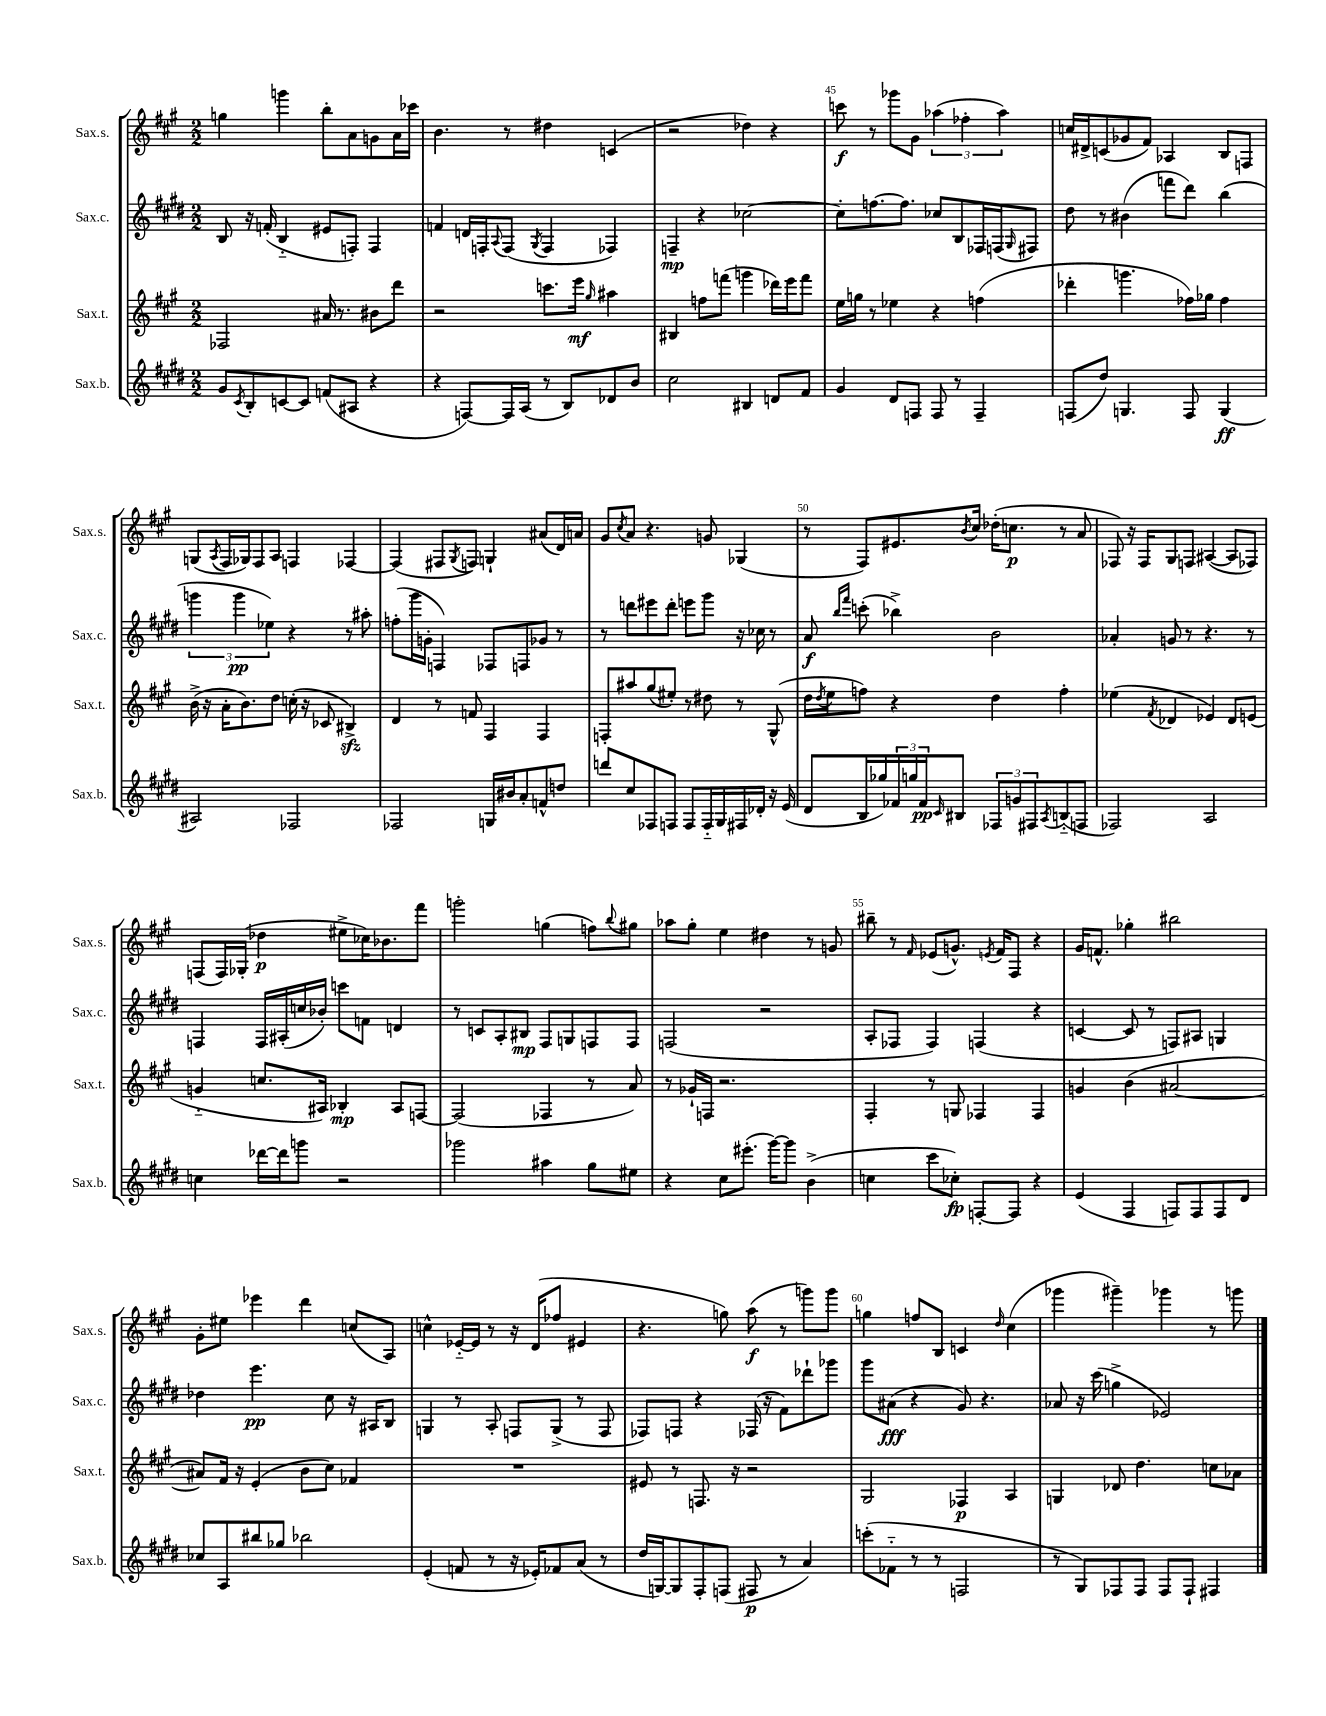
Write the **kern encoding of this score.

**kern	**dynam	**kern	**dynam	**kern	**dynam	**kern	**dynam
*part4	*part4	*part3	*part3	*part2	*part2	*part1	*part1
*staff4	*staff4	*staff3	*staff3	*staff2	*staff2	*staff1	*staff1
*I"Sax.b.	*	*I"Sax.t.	*	*I"Sax.c.	*	*I"Sax.s.	*
*I'Sax.b.	*	*I'Sax.t.	*	*I'Sax.c.	*	*I'Sax.s.	*
*clefG2	*	*clefG2	*	*clefG2	*	*clefG2	*
*k[f#c#g#d#]	*	*k[f#c#g#]	*	*k[f#c#g#d#]	*	*k[f#c#g#]	*
*M2/2	*	*M2/2	*	*M2/2	*	*M2/2	*
=42	=42	=42	=42	=42	=42	=42	=42
8g#/L	.	2F-X/	.	8B/	.	4ggn\	.
8qc#/	.	.	.	.	.	.	.
8B'/	.	.	.	16r	.	.	.
.	.	.	.	(16fn'/	.	.	.
[8cn/	.	.	.	4B/	.	4gggn\	.
8c/J]	.	.	.	.	.	.	.
(8fn/L	.	16a#X/	.	8e#X/L	.	8bb'\L	.
.	.	8.r	.	.	.	.	.
8A#X/J	.	.	.	8Fn'/J)	.	8a\	.
4r	.	8b#X\L	.	4F/	.	8gn\	.
.	.	8ddd\J	.	.	.	16a\L	.
.	.	.	.	.	.	16ccc-X\JJ	.
=43	=43	=43	=43	=43	=43	=43	=43
4r	.	2r	.	4fn/	.	4.b\	.
[8Fn/L)	.	.	.	16dn/LL	.	.	.
.	.	.	.	16Fn'/J	.	.	.
.	.	.	.	8qqA/	.	.	.
16F/L]	.	.	.	(8F/J	.	8r	.
(16A/JJ	.	.	.	.	.	.	.
.	.	.	.	8qG#/	.	.	.
8r	.	8.cccn\L	.	4F/	.	4dd#X\	.
8B/L)	.	.	.	.	.	.	.
.	.	16eee\Jk	mf	.	.	.	.
.	.	16qqgg#/	.	.	.	.	.
8d-X/	.	4aa#X\	.	4F-X/)	.	(4cn/	.
8b/J	.	.	.	.	.	.	.
=44	=44	=44	=44	=44	=44	=44	=44
2cc#\	.	4B#X/	.	4Fn~/	mp	2r	.
.	.	8ffn\L	.	4r	.	.	.
.	.	(8fffn\J	.	.	.	.	.
4B#X/	.	4gggn\	.	[2cc-X\	.	4dd-X\)	.
8dn/L	.	16ddd-X\LL)	.	.	.	4r	.
.	.	16eee\J	.	.	.	.	.
8f#/J	.	8fff\J	.	.	.	.	.
=45	=45	=45	=45	=45	=45	=45	=45
4g#/	.	16ee\LL	.	8cc-'\L]	.	8cccn\	f
.	.	16ggn\JJ	.	.	.	.	.
.	.	8r	.	[8.ffn\	.	8r	.
8d#/L	.	4ee-X\	.	.	.	8ggg-X\L	.
.	.	.	.	8.ff\J]	.	.	.
8Fn/J	.	.	.	.	.	8g#\J	.
8F/	.	4r	.	8cc-X/L	.	(6aa-X\	.
8r	.	.	.	8B/	.	.	.
.	.	.	.	.	.	6ff-X'\	.
4F~/	.	(4ffn\	.	16F-X/L	.	.	.
.	.	.	.	(16Fn/J	.	.	.
.	.	.	.	.	.	6aa-\)	.
.	.	.	.	16qqG#/	.	.	.
.	.	.	.	8F#X/J)	.	.	.
=46	=46	=46	=46	=46	=46	=46	=46
(8Fn/L	.	4ddd-X'\	.	8dd#\	.	16ccn/LL	.
.	.	.	.	.	.	16d#X^/J	.
8dd#/J)	.	.	.	8r	.	(8cn/	.
4.Gn/	.	4.gggn\	.	(4b#X\	.	8g-X/	.
.	.	.	.	.	.	8f#/J)	.
.	.	.	.	8fffn\L	.	4A-X/	.
8F/	.	16ff-X\LL)	.	8ddd#\J)	.	.	.
.	.	16gg-X\JJ	.	.	.	.	.
(4G/	ff	4ff-\	.	(4bb\	.	8B/L	.
.	.	.	.	.	.	8Fn/J	.
!!LO:LB:g=z
=47	=47	=47	=47	=47	=47	=47	=47
2A#X/)	.	(16b^\	.	6gggn\	.	(8Gn/L	.
.	.	16r	.	.	.	.	.
.	.	.	.	.	.	8qA/	.
.	.	16a'\KL	.	.	.	16F#/L	.
.	.	.	.	6ggg\	pp	.	.
.	.	8.b\)	.	.	.	16G-X/J)	.
.	.	.	.	.	.	8F#/	.
.	.	.	.	6ee-X\)	.	.	.
.	.	8dd\J	.	.	.	8A/J	.
2F-X/	.	(16ccn'\	.	4r	.	4Fn/	.
.	.	16r	.	.	.	.	.
.	.	8c-X/	.	.	.	.	.
.	.	4B#Xzz^/)	.	8r	.	[4F-X/	.
.	.	.	.	8aa#X'\	.	.	.
=48	=48	=48	=48	=48	=48	=48	=48
2F-X/	.	4d/	.	(8ffn'\L	.	(4F-/]	.
.	.	.	.	16ggg#\L	.	.	.
.	.	.	.	16gn'\JJ	.	.	.
.	.	8r	.	4Fn/)	.	8F#X/L	.
.	.	.	.	.	.	8qG#/	.
.	.	8fn/	.	.	.	8Fn/J)	.
16Gn/LL	.	4F#/	.	8F-X/L	.	4Gn`/	.
16b#X/J	.	.	.	.	.	.	.
8a'/	.	.	.	8Fn/	.	.	.
8fn^^/	.	4F#/	.	8g-X/J	.	(8a#X/L	.
8ddn/J	.	.	.	8r	.	16d/L)	.
.	.	.	.	.	.	16an/JJ	.
=49	=49	=49	=49	=49	=49	=49	=49
8dddn/L	.	8Fn'/L	.	8r	.	8g#/L	.
.	.	.	.	.	.	8qcc#/	.
8cc#/	.	8aa#X/	.	8dddn\L	.	8a/J	.
8F-X/	.	(8gg#/	.	8eee#X\	.	4.r	.
8Fn/J	.	8ee#X'/J)	.	8ddd'\J	.	.	.
8F/L	.	8r	.	8eeen\L	.	.	.
16F/L	.	8dd#X\	.	8ggg#\J	.	8gn/	.
16G#/	.	.	.	.	.	.	.
16F#X/	.	8r	.	16r	.	(4G-X/	.
16d-X'/JJ	.	.	.	16cc-X\	.	.	.
16r	.	(8G#^^/	.	8r	.	.	.
(16e/	.	.	.	.	.	.	.
=50	=50	=50	=50	=50	=50	=50	=50
8d#/L	.	16dd\LL	.	8a/	f	8r	.
.	.	8qdd/	.	.	.	.	.
.	.	16ee\J	.	.	.	.	.
.	.	.	.	16qqbb/LL	.	.	.
.	.	.	.	16qqfff#/JJ	.	.	.
16B/L	.	8ffn\J)	.	(8cccn'\	.	8F#/L)	.
16gg-X/)	.	.	.	.	.	.	.
24f-X/	.	4r	.	4bb-X^\)	.	8.e#X/	.
24ggn/	.	.	.	.	.	.	.
24f-/J	pp	.	.	.	.	.	.
16qqc#/	.	.	.	.	.	.	.
8B#X/J	.	.	.	.	.	.	.
.	.	.	.	.	.	8qb/	.
.	.	.	.	.	.	16cc#/Jk	.
12F-X/L	.	4dd\	.	2b\	.	(16dd-X'\KL	.
.	.	.	.	.	.	8.ccn\J	p
12gn/	.	.	.	.	.	.	.
12F#X/	.	.	.	.	.	.	.
8qA/	.	.	.	.	.	.	.
(8Bn/	.	4ff'\	.	.	.	8r	.
8Fn/J	.	.	.	.	.	8a/	.
=51	=51	=51	=51	=51	=51	=51	=51
2F-X/)	.	(4ee-X\	.	4a-X'/	.	8F-X/)	.
.	.	.	.	.	.	16r	.
.	.	.	.	.	.	16F-/KL	.
.	.	8qf#/	.	.	.	.	.
.	.	4d-X/	.	8gn/	.	8G#/	.
.	.	.	.	8r	.	8Fn/J	.
2A/	.	4e-X/)	.	4.r	.	([4A#X/	.
.	.	8d-/L	.	.	.	8A#/L]	.
.	.	(8en/J	.	8r	.	8F-X/J)	.
!!LO:LB:g=z
=52	=52	=52	=52	=52	=52	=52	=52
4ccn\	.	4gn/	.	4Fn/	.	(8Fn/L	.
.	.	.	.	.	.	16F/L)	.
.	.	.	.	.	.	(16G-X'/JJ	.
[16ddd-X\LL	.	8.ccn/L	.	16F/LL	.	4dd-X\	p
16ddd-\J]	.	.	.	(16A#X'/	.	.	.
8gggn\J	.	.	.	16ccn/	.	.	.
.	.	16A#X/Jk)	.	16b-X'/JJ)	.	.	.
2r	.	4B-X'/	mp	8cccn\L	.	8ee#X^\L	.
.	.	.	.	8fn\J	.	16cc-X\K)	.
.	.	.	.	.	.	8.b-X\	.
.	.	8A#/L	.	4dn/	.	.	.
.	.	[8Fn/J	.	.	.	8fff#\J	.
=53	=53	=53	=53	=53	=53	=53	=53
2ggg-X\	.	(2F/]	.	8r	.	2gggn'\	.
.	.	.	.	8cn/L	.	.	.
.	.	.	.	8A'/	.	.	.
.	.	.	.	8B#X/J	mp	.	.
4aa#X\	.	4F-X/	.	8F#/L	.	(4ggn\	.
.	.	.	.	8Gn/	.	.	.
8gg#\L	.	8r	.	8Fn/	.	8ffn\L)	.
.	.	.	.	.	.	8qqbb/	.
8ee#X\J	.	8a/)	.	8F/J	.	8gg#X\J	.
=54	=54	=54	=54	=54	=54	=54	=54
4r	.	8r	.	(2Fn/	.	8aa-X\L	.
.	.	16g-X`/LL	.	.	.	8gg#'\J	.
.	.	16Fn/JJ	.	.	.	.	.
8cc#\L	.	2.r	.	.	.	4ee\	.
(8.eee#X'\J	.	.	.	.	.	.	.
.	.	.	.	2r	.	4dd#X\	.
[16ggg#\KL)	.	.	.	.	.	.	.
8ggg#\J]	.	.	.	.	.	.	.
(4b^\	.	.	.	.	.	8r	.
.	.	.	.	.	.	8gn/	.
=55	=55	=55	=55	=55	=55	=55	=55
4ccn\	.	4F#'/	.	8A'/L	.	8bb#X~\	.
.	.	.	.	8F-X/J	.	8r	.
.	.	.	.	.	.	16qqf#/	.
8ccc#\L	.	8r	.	4F-/)	.	(8e-X/L	.
8cc-X'\J)	fp	8Gn/	.	.	.	8.gn^^/J)	.
[8Fn'/L	.	4F-X/	.	(4Fn/	.	.	.
.	.	.	.	.	.	8qen/	.
.	.	.	.	.	.	16f#/KL	.
8F/J]	.	.	.	.	.	8F#/J	.
4r	.	4F-/	.	4r	.	4r	.
=56	=56	=56	=56	=56	=56	=56	=56
(4e/	.	4gn/	.	[4cn/	.	16g#/KL	.
.	.	.	.	.	.	8.fn^^/J	.
4F#/	.	(4b\	.	8c/]	.	4gg-X'\	.
.	.	.	.	8r	.	.	.
8Fn/L)	.	[2a#X/	.	8Fn/L)	.	2bb#X\	.
8F/	.	.	.	8A#X/J	.	.	.
8F/	.	.	.	4Gn/	.	.	.
8d#/J	.	.	.	.	.	.	.
!!LO:LB:g=z
=57	=57	=57	=57	=57	=57	=57	=57
8cc-X/L	.	8a#X/L])	.	4dd-X\	.	8g#'\L	.
8A/	.	16f#/Jk	.	.	.	8ee#X\J	.
.	.	16r	.	.	.	.	.
8bb#X/	.	(4e'/	.	4.eee\	pp	4eee-X\	.
8gg-X/J	.	.	.	.	.	.	.
2bb-X\	.	8b\L	.	.	.	4ddd\	.
.	.	8cc#\J)	.	8cc#\	.	.	.
.	.	4f-X/	.	16r	.	(8ccn/L	.
.	.	.	.	16A#X/KL	.	.	.
.	.	.	.	8B/J	.	8A/J)	.
=58	=58	=58	=58	=58	=58	=58	=58
(4e'/	.	1r	.	4Gn/	.	4ccn^^\	.
8fn/	.	.	.	8r	.	[16e-X/LL	.
.	.	.	.	.	.	16e-/JJ]	.
8r	.	.	.	8A'/	.	8r	.
16r	.	.	.	8Fn/L	.	16r	.
16e-X'/KL)	.	.	.	.	.	(16d/KL	.
8f-X/	.	.	.	(8G^/J	.	8ff-X/J	.
(8a/J	.	.	.	8r	.	4e#X/	.
8r	.	.	.	8F/	.	.	.
=59	=59	=59	=59	=59	=59	=59	=59
16dd#/LL	.	8e#X/	.	8F-X/L)	.	4.r	.
[16Gn/J)	.	.	.	.	.	.	.
8G/]	.	8r	.	8Fn/J	.	.	.
8F#'/	.	8.Fn/	.	4r	.	.	.
(8Fn/J	.	.	.	.	.	8ggn\)	.
.	.	16r	.	.	.	.	.
8F#X/	p	2r	.	(16F-X/	.	(8aa\	f
.	.	.	.	16r	.	.	.
8r	.	.	.	8f#\L)	.	8r	.
4a/)	.	.	.	8ddd-X`\	.	8gggn\L)	.
.	.	.	.	8ggg-X\J	.	8ggg\J	.
=60	=60	=60	=60	=60	=60	=60	=60
(8cccn'\L	.	2G#/	.	8ggg#\L	.	4ggn\	.
8f-X\J	.	.	.	(8a#X\J	fff	.	.
8r	.	.	.	4r	.	8ffn/L	.
8r	.	.	.	.	.	8B/J	.
2Fn/	.	4F-X/	p	8g#/)	.	4cn/	.
.	.	.	.	4.r	.	.	.
.	.	.	.	.	.	16qqdd/	.
.	.	4A/	.	.	.	(4cc#\	.
=61	=61	=61	=61	=61	=61	=61	=61
8r	.	4Gn/	.	8a-X/	.	4ggg-X\	.
8G#/L)	.	.	.	16r	.	.	.
.	.	.	.	(16ccc#\	.	.	.
8F-X/	.	8d-X/	.	4ggn^\	.	4ggg#X~\)	.
8F-/J	.	4.dd\	.	.	.	.	.
8F-/L	.	.	.	2e-X/)	.	4ggg-X\	.
8F-`/J	.	.	.	.	.	.	.
4F#X/	.	8ccn\L	.	.	.	8r	.
.	.	8a-X\J	.	.	.	8gggn\	.
==	==	==	==	==	==	==	==
*-	*-	*-	*-	*-	*-	*-	*-
